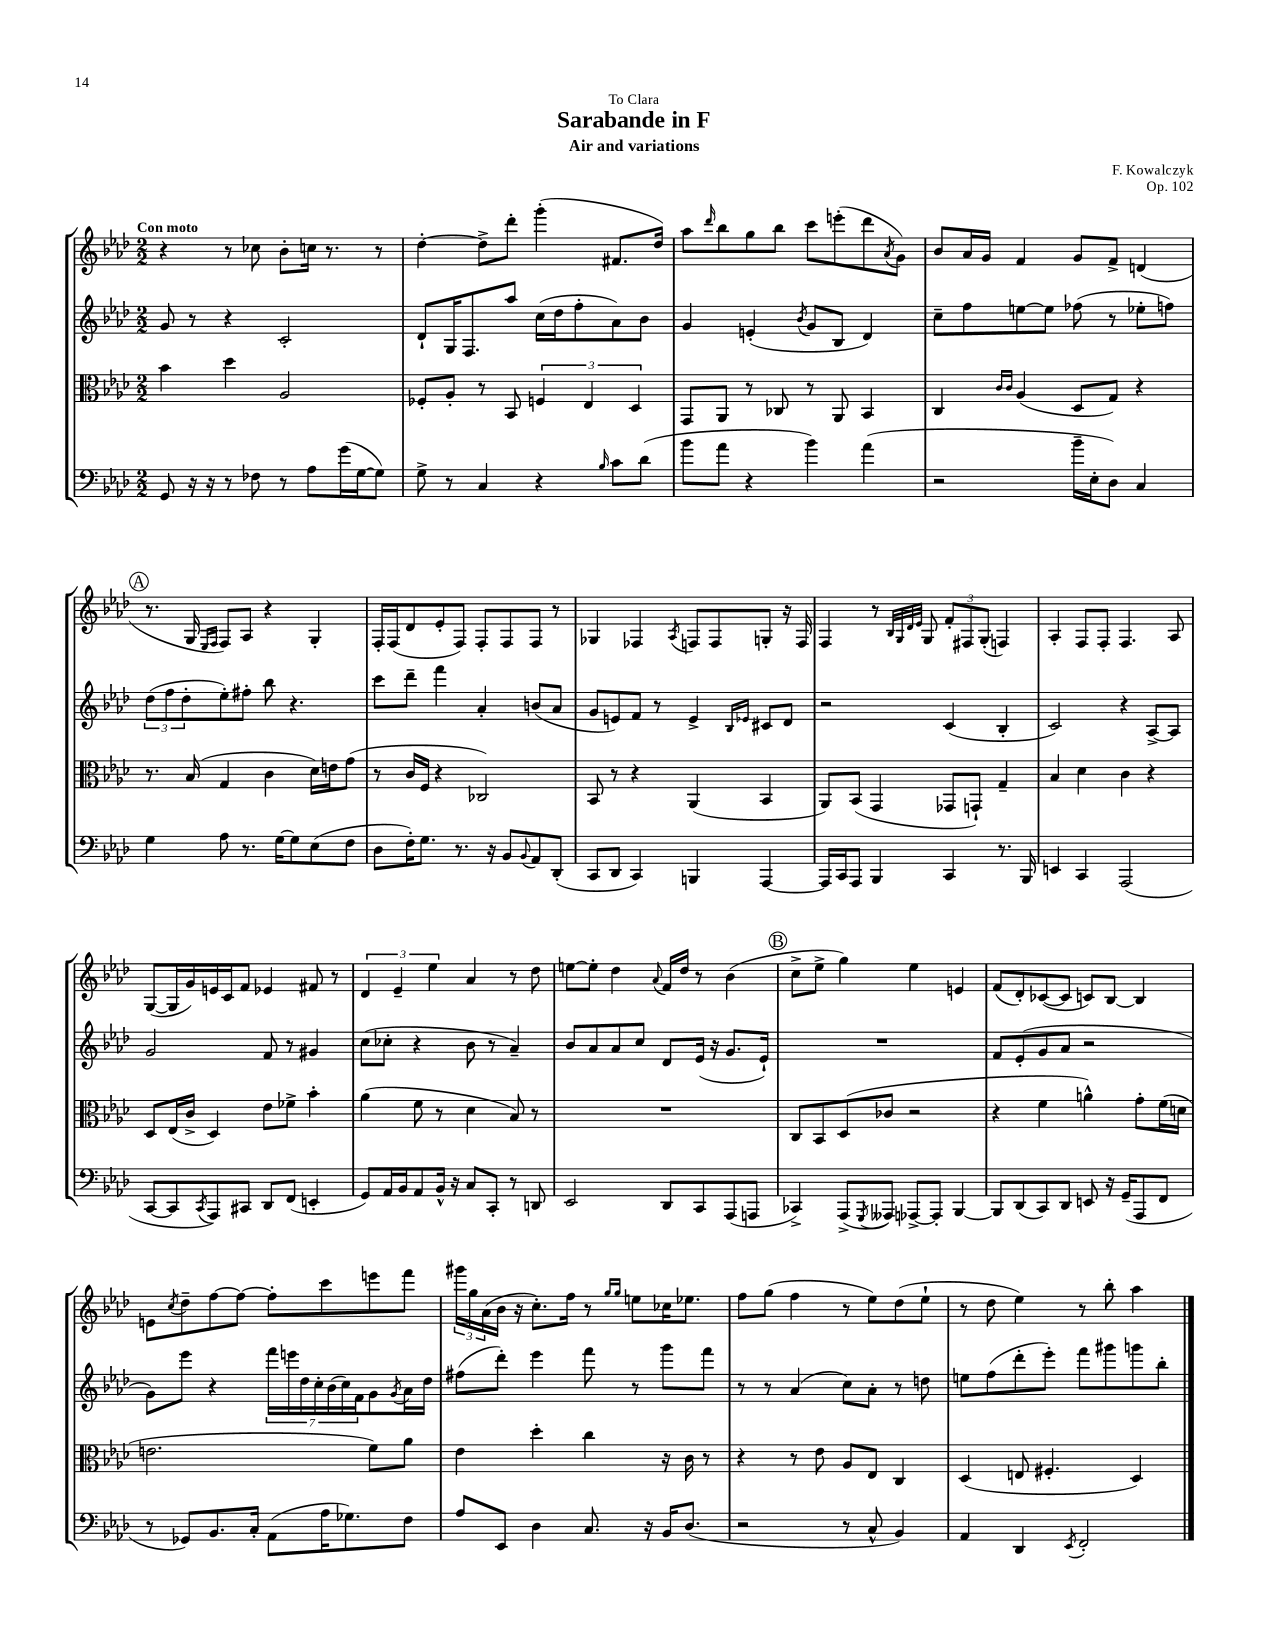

**kern	**kern	**kern	**kern
*staff4	*staff3	*staff2	*staff1
*clefF4	*clefC3	*clefG2	*clefG2
*k[b-e-a-d-]	*k[b-e-a-d-]	*k[b-e-a-d-]	*k[b-e-a-d-]
*M2/2	*M2/2	*M2/2	*M2/2
8GG	4b-	8g	4r
16r	.	8r	.
16r	.	.	.
8r	4dd-	4r	8r
8F-	.	.	8cc-
8r	2A-	2c'	8b-'
8A-	.	.	16cc
.	.	.	8.r
(16g	.	.	.
[16G	.	.	.
8G])	.	.	8r
=	=	=	=
8G^	8F-'	8d-`	[4dd-'
8r	8A-'	16G	.
.	.	8.F	.
4C	8r	.	8dd-^]
.	8BB-	8aa-	8ddd-'
4r	6F	(16cc	(4ggg'
.	.	16dd-	.
.	.	8ff'	.
.	6E-	.	.
16qqB-	.	.	.
8c	.	8a-)	8.f#
.	6D-	.	.
(8d-	.	8b-	.
.	.	.	16dd-)
=	=	=	=
8b-	8GG	4g	8aa-
.	.	.	16qqddd-
8a-	8AA-	.	8bb-
4r	8r	(4e'	8gg
.	8C-	.	8bb-
.	.	8qb-	.
4b-)	8r	8g	8ccc
.	8AA-	8B-	(8eee'
(4a-	4BB-	4d-)	8ddd-
.	.	.	8qa-
.	.	.	8g)
=	=	=	=
2r	4C	8cc~	8b-
.	.	8ff	16a-
.	.	.	16g
.	16qqc	.	.
.	16qqc	.	.
.	(4A-	[8ee	4f
.	.	8ee]	.
16b-~	8D-	(8ff-	8g
16E-'	.	.	.
8D-)	8G)	8r	8f^
4C	4r	8ee-'	(4d
.	.	8ff)	.
=	=	=	=
4G	8.r	(12dd-	8.r
.	.	12ff	.
.	.	12dd-'	.
.	(16B-	.	16G
.	.	.	16qqE-
.	.	.	16qqF
8A-	4G	8ee-')	8F)
8.r	.	8ff#'	8A-
.	4c	8bb-	4r
[16G	.	.	.
8G]	.	4.r	.
(8E-	16d-)	.	4G'
.	16e	.	.
8F	(8g	.	.
=	=	=	=
8D-	8r	8ccc	16F'
.	.	.	(16F
16F')	16c	8ddd-~	8d-
8.G	16F	.	.
.	4r	4fff	8e-'
8.r	.	.	8F)
.	2C-)	4a-'	8F'
16r	.	.	.
8BB-	.	.	8F
8qqBB-	.	.	.
8AA-	.	(8b	8F
(8DD-'	.	8a-	8r
=	=	=	=
8CC	8BB-	8g	4G-
8DD-	8r	8e)	.
4CC)	4r	8f	4F-
.	.	8r	.
.	.	.	8qA-
4BBB	(4AA-	4e^	8F
.	.	.	8F
.	.	16qqB-	.
.	.	16qqe-	.
[4AAA-	4BB-	8c#	8G'
.	.	8d-	16r
.	.	.	16F
=	=	=	=
16AAA-]	8AA-)	2r	4F
16CC	.	.	.
8AAA-	(8BB-	.	.
4BBB-	4GG	.	8r
.	.	.	32qqB-
.	.	.	32qqG
.	.	.	32qqd-
.	.	.	32qqe-
.	.	.	8G
4CC	8GG-	(4c	12f'
.	.	.	12F#
.	8GG`)	.	.
.	.	.	(12G'
8.r	4G~	4B-'	4F)
16BBB-	.	.	.
=	=	=	=
4EE	4B-	2c)	4A-'
4CC	4d-	.	8F
.	.	.	8F'
(2AAA-	4c	4r	4.F
.	4r	[8A-^	.
.	.	8A-]	8A-
=	=	=	=
[8CC	8D-	2g	([8G
8CC]	(16E-	.	16G]
.	16c^	.	16g)
8qCC	.	.	.
8AAA-)	4D-)	.	16e
.	.	.	16c
8CC#	.	.	8f
8DD-	8e-	8f	4e-
(8FF	8f-^	8r	.
4EE'	4b-'	4g#	8f#
.	.	.	8r
=	=	=	=
8GG)	(4a-	(8cc	6d-
16AA-	.	8cc-'	.
.	.	.	6e-~
16BB-	.	.	.
8AA-	8f	4r	.
.	.	.	6ee-
16BB-^^	8r	.	.
16r	.	.	.
8C	4d-	8b-	4a-
8CC'	.	8r	.
8r	8B-)	4a-~)	8r
8DD	8r	.	8dd-
=	=	=	=
2EE-	1r	8b-	[8ee
.	.	8a-	8ee']
.	.	8a-	4dd-
.	.	8cc	.
.	.	.	8qqa-
8DD-	.	8d-	16f
.	.	.	16dd-
8CC	.	(16e-	8r
.	.	16r	.
(8AAA-	.	8.g	(4b-
8AAA	.	.	.
.	.	16e-`)	.
=	=	=	=
4CC-^)	8C	1r	8cc^
.	8BB-	.	8ee-^
(8AAA-^	(8D-	.	4gg)
8qGGG	.	.	.
8AAA--)	8c-	.	.
[8AAA-^	2r	.	4ee-
8AAA-']	.	.	.
[4BBB-	.	.	4e
=	=	=	=
8BBB-]	4r	8f	(8f
(8DD-	.	(8e-'	8d-')
8CC)	4f	8g	([8c-
8DD-	.	8a-	8c-]
8EE	4a^^)	2r	8c)
16r	.	.	[8B-
(16GG~	.	.	.
8AAA-	8g'	.	4B-]
8FF	(16f	.	.
.	16d	.	.
=	=	=	=
8r	2.e	8g)	8e
.	.	.	8qcc
8GG-)	.	8eee-	8dd-~
8.BB-	.	4r	[8ff
.	.	.	8ff_
16C'	.	.	.
(8AA-	.	28fff	8ff']
.	.	28eee	.
.	.	28dd-	.
.	.	28cc'	.
16A-	.	.	8ccc
.	.	(28b-	.
.	.	28cc)	.
8.G-)	.	.	.
.	.	28f	.
.	8f)	8g	8eee
.	.	8qg	.
8F	8a-	16a-	8fff
.	.	16dd-	.
=	=	=	=
8A-	4e-	(8ff#	24ggg#
.	.	.	24gg
.	.	.	(24a-
8EE-	.	8ddd-')	16b-
.	.	.	16r
4D-	4dd-'	4eee-	8.cc')
.	.	.	16ff
8.C	4cc	8fff	8r
.	.	.	16qqgg
.	.	.	16qqgg
.	.	8r	8ee
16r	.	.	.
16BB-	16r	8ggg	16cc-
(8.D-	16c	.	8.ee-
.	8r	8fff	.
=	=	=	=
2r	4r	8r	8ff
.	.	8r	(8gg
.	8r	(4a-	4ff
.	8e-	.	.
8r	8A-	8cc)	8r
8C^^	8E-	8a-'	8ee-)
4BB-)	4C	8r	(8dd-
.	.	8dd	8ee-`
=	=	=	=
4AA-	(4D-	8ee	8r
.	.	(8ff	8dd-
4DD-	8E	8ddd-'	4ee-)
.	4.F#'	8eee-')	.
8qEE-	.	.	.
2FF'	.	8fff	8r
.	.	8ggg#	8bb-'
.	4D-)	8ggg	4aa-
.	.	8bb-'	.
==	==	==	==
*-	*-	*-	*-
